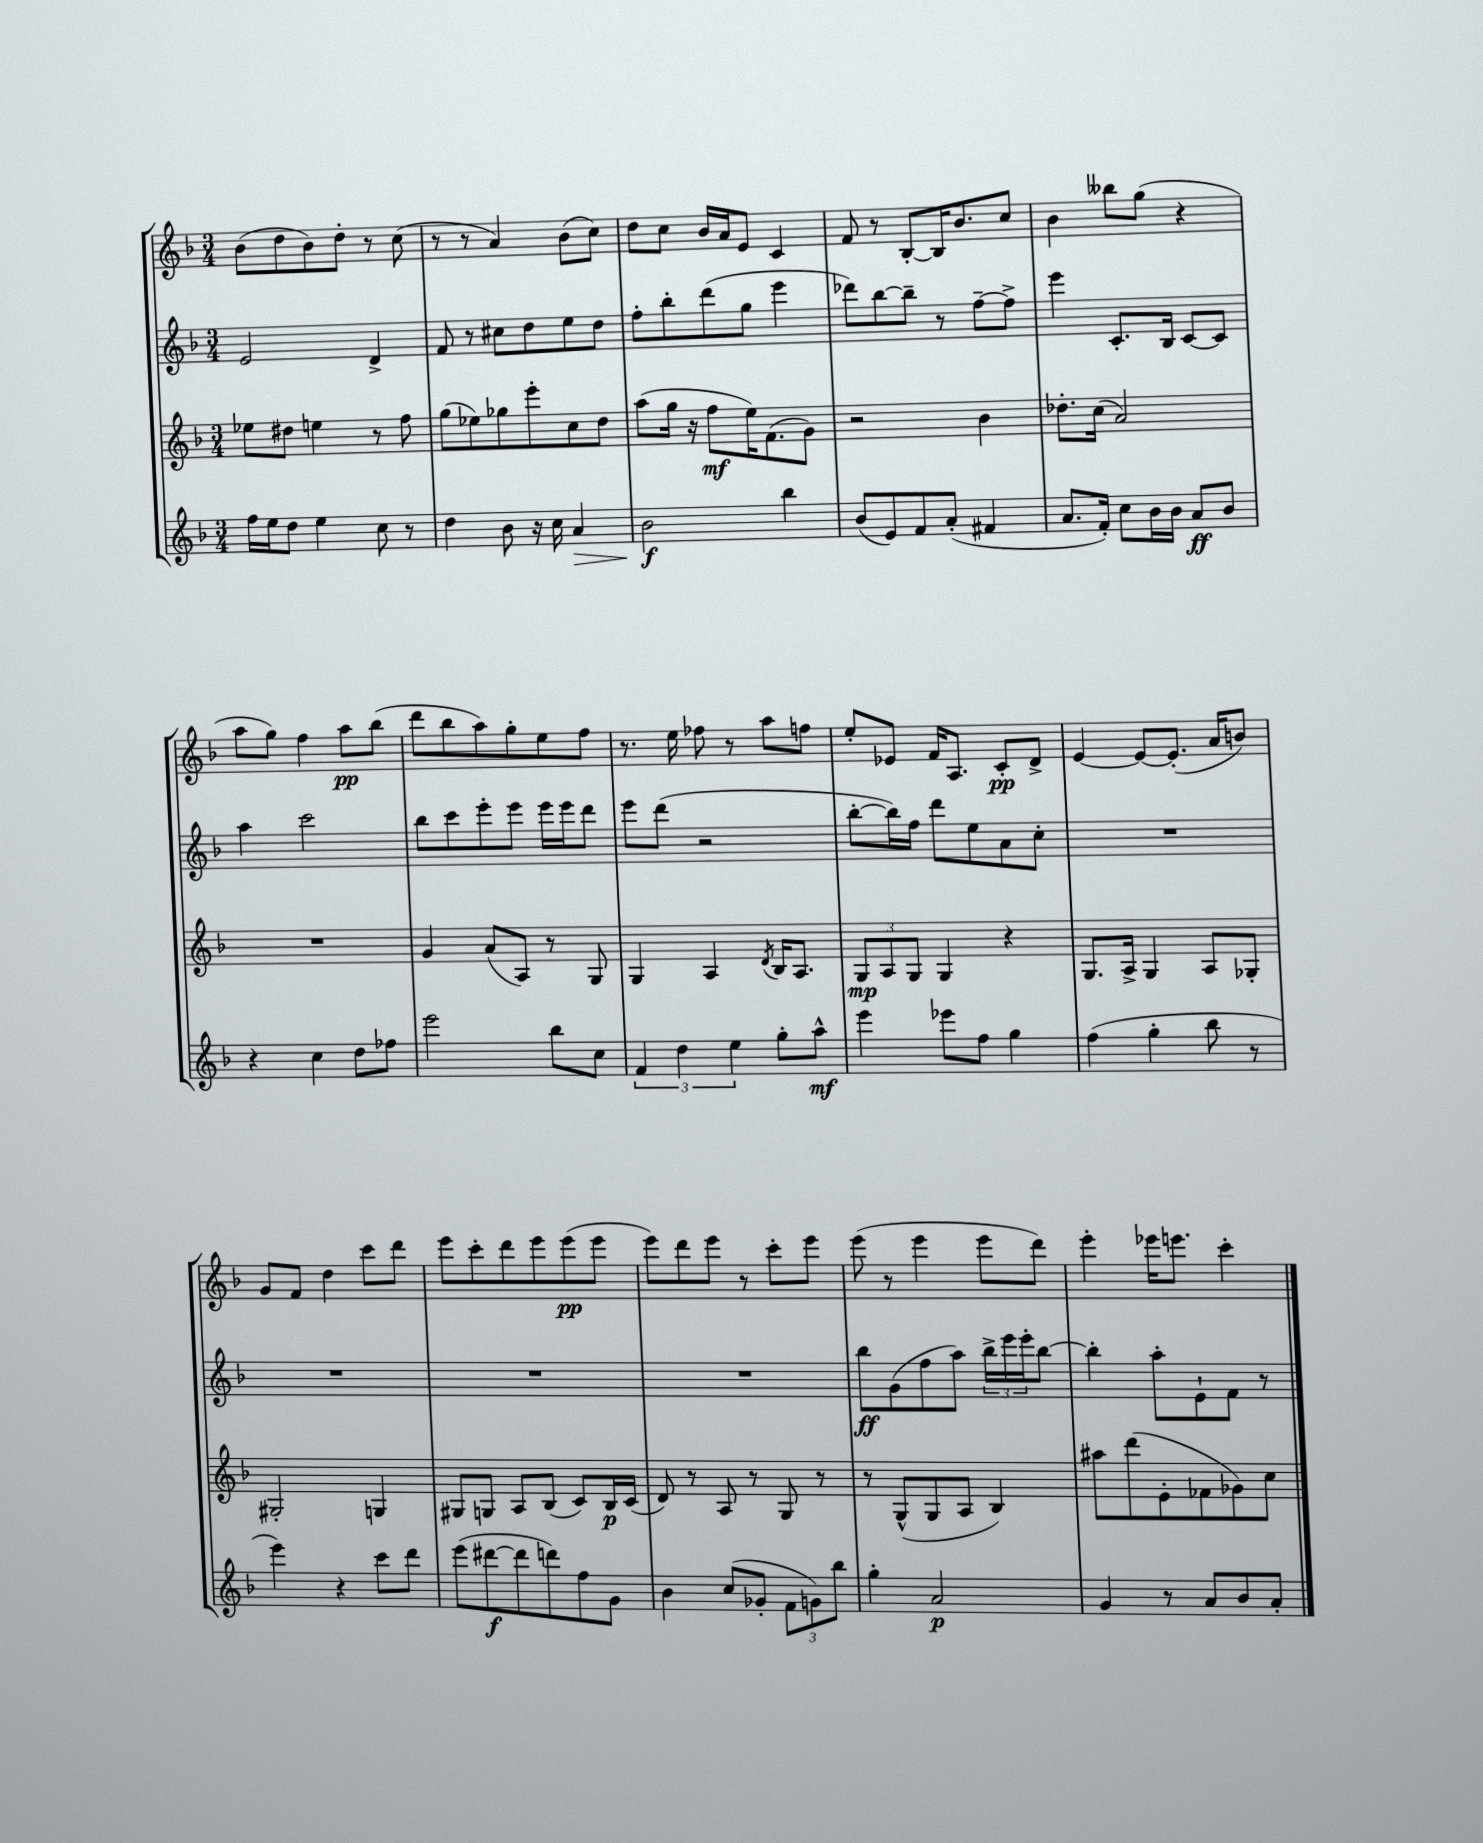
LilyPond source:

<<
\new StaffGroup <<
\new Staff = "s0" {
    \clef treble \key f \major \numericTimeSignature \time 3/4
    bes'8( d''8 bes'8) d''8-. r8 c''8( |
    r8 r8 a'4) bes'8( c''8) |
    d''8 c''8 bes'16 a'16 e'8 c'4 |
    f'8 r8 bes8~-. bes16 bes'8. c''8 |
    bes'4 beses''8 g''8( r4 |
    a''8 g''8) f''4 a''8\pp bes''8( |
    d'''8 bes''8 a''8) g''8-. e''8 f''8 |
    r8. e''16 fes''8 r8 a''8 f''8 |
    e''8-. ees'8 f'16 a8. c'8-.\pp d'8-> |
    e'4~ e'8~ e'8.-.( a'16 b'8) |
    g'8 f'8 d''4 c'''8 d'''8 |
    e'''8 c'''8-. d'''8 e'''8 e'''8\pp( e'''8 |
    e'''8) d'''8 e'''8 r8 c'''8-. e'''8 |
    e'''8( r8 e'''4 e'''8 d'''8) |
    e'''4-. ees'''16 e'''8. c'''4-. \bar "|." |
}
\new Staff = "s1" {
    \clef treble \key f \major \numericTimeSignature \time 3/4
    e'2 d'4-> |
    f'8 r8 cis''8 d''8 e''8 d''8 |
    f''8-. bes''8-. d'''8( g''8 e'''4 |
    des'''8) bes''8~ bes''8-- r8 f''8~-- f''8-> |
    e'''4 c'8.-. bes16 c'8~ c'8 |
    a''4 c'''2 |
    bes''8 c'''8 e'''8-. e'''8 e'''16 e'''16 d'''8 |
    e'''8 d'''8( r2 |
    bes''8~-. bes''16) f''16 d'''8 e''8 a'8 c''8-. |
    R2. |
    R2. |
    R2. |
    R2. |
    bes''8\ff g'8( f''8 a''8) \tuplet 3/2 { bes''16-> e'''16 e'''16-. } bes''8~ |
    bes''4-. a''8-. e'8-! f'8 r8 \bar "|." |
}
\new Staff = "s2" {
    \clef treble \key f \major \numericTimeSignature \time 3/4
    ees''8 dis''8 e''4 r8 f''8 |
    g''8( ees''8) ges''8 e'''8-. c''8 d''8 |
    a''8( g''16 r16 f''8\mf e''16) f'8.( g'8) |
    r2 bes'4 |
    des''8.-. c''16( a'2) |
    R2. |
    g'4 a'8( a8) r8 g8 |
    g4 a4 \acciaccatura { d'8 } bes16 a8. |
    \tuplet 3/2 { g8\mp a8 g8 } g4 r4 |
    g8. a16-> g4 a8 ges8-. |
    gis2-. g4 |
    gis8 g8 a8 bes8( c'8) bes16\p c'16( |
    d'8) r8 a8 r8 g8 r8 |
    r8 g8-^( g8 a8 bes4) |
    ais''8 d'''8( e'8-. fes'8 ges'8) c''8 \bar "|." |
}
\new Staff = "s3" {
    \clef treble \key f \major \numericTimeSignature \time 3/4
    f''16 e''16 d''8 e''4 c''8 r8 |
    d''4 bes'8 r16 c''16 a'4\> |
    bes'2\f\! bes''4 |
    bes'8( e'8) f'8 a'8-.( fis'4 |
    a'8. f'16-.) c''8 bes'16 bes'16 a'8\ff bes'8 |
    r4 c''4 d''8 fes''8 |
    e'''2 bes''8 c''8 |
    \tuplet 3/2 { f'4 d''4 e''4 } g''8-. a''8-^\mf |
    e'''4 ees'''8 f''8 g''4 |
    f''4( g''4-. bes''8 r8 |
    e'''4) r4 c'''8 d'''8 |
    e'''8( dis'''8~\f dis'''8 d'''8) f''8 g'8 |
    bes'4 c''8( ges'8-. \tuplet 3/2 { f'8 g'8) bes''8 } |
    g''4-. a'2\p |
    g'4 r8 a'8 bes'8 a'8-. \bar "|." |
}
>>
>>
\layout { \context { \Score \remove "Bar_number_engraver" } }
